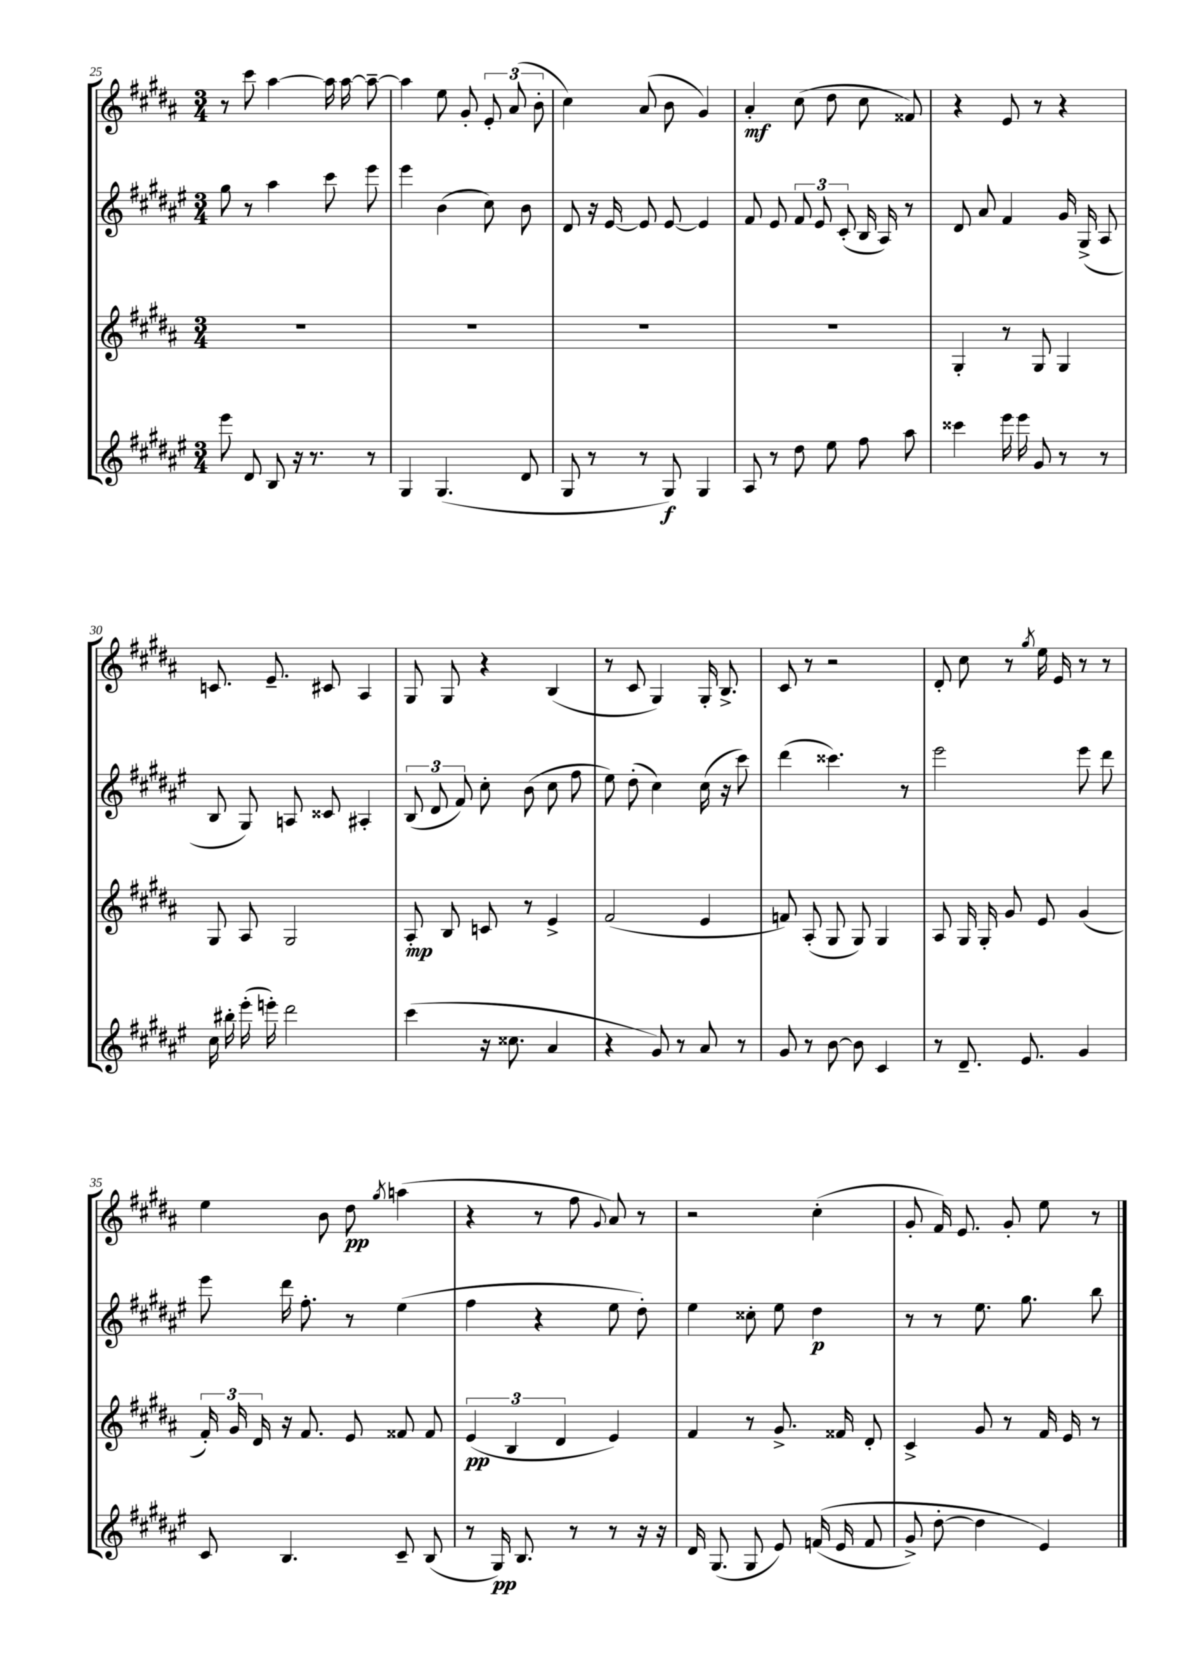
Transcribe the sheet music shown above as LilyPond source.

<<
\new StaffGroup <<
\new Staff = "s0" {
    \clef treble \key b \major \numericTimeSignature \time 3/4
    \autoBeamOff r8 cis'''8 ais''4~ ais''16 ais''16~ ais''8~-- |
    ais''4 e''8 gis'8-. \tuplet 3/2 { e'8-. ais'8( b'8-. } |
    cis''4) ais'8( b'8 gis'4) |
    ais'4-.\mf cis''8( dis''8 cis''8 fisis'8) |
    r4 e'8 r8 r4 |
    c'8. e'8.-- cis'8 ais4 |
    gis8 gis8 r4 b4( |
    r8 cis'8 gis4) gis16-. b8.-> |
    cis'8 r8 r2 |
    dis'8-. cis''8 r8 \acciaccatura { gis''8 } e''16 e'16 r8 r8 |
    e''4 b'8 dis''8\pp \acciaccatura { gis''8 } a''4( |
    r4 r8 fis''8 \appoggiatura { gis'8 } ais'8) r8 |
    r2 cis''4-.( |
    gis'8-. fis'16) e'8. gis'8-. e''8 r8 \bar "|." |
}
\new Staff = "s1" {
    \clef treble \key fis \major \numericTimeSignature \time 3/4
    \autoBeamOff gis''8 r8 ais''4 cis'''8 eis'''8 |
    eis'''4 b'4( cis''8) b'8 |
    dis'8 r16 eis'16~ eis'8 eis'8~ eis'4 |
    fis'8 eis'8 \tuplet 3/2 { fis'8 eis'8 cis'8-.( } b16 ais16) r8 |
    dis'8 ais'8 fis'4 gis'16 gis16->( ais8 |
    b8 gis8) a8 cisis'8 ais4-. |
    \tuplet 3/2 { b8( dis'8 fis'8) } cis''8-. b'8( cis''8 fis''8 |
    eis''8) dis''8-.( cis''4) cis''16( r16 cis'''8) |
    dis'''4( cisis'''4.) r8 |
    eis'''2 eis'''8 dis'''8 |
    eis'''8 dis'''16 fis''8.-. r8 eis''4( |
    fis''4 r4 eis''8 dis''8-.) |
    eis''4 cisis''8-. eis''8 dis''4\p |
    r8 r8 eis''8. gis''8. b''8 \bar "|." |
}
\new Staff = "s2" {
    \clef treble \key b \major \numericTimeSignature \time 3/4
    \autoBeamOff R2. |
    R2. |
    R2. |
    R2. |
    gis4-. r8 gis8 gis4 |
    gis8 ais8 gis2 |
    ais8-.\mp b8 c'8 r8 e'4-> |
    fis'2( e'4 |
    f'8) ais8-.( gis8 gis8) gis4 |
    ais8 gis16 gis16-. gis'8 e'8 gis'4( |
    \tuplet 3/2 { fis'16-.) gis'16 dis'16 } r16 fis'8. e'8 fisis'8 fisis'8 |
    \tuplet 3/2 { e'4\pp( b4 dis'4 } e'4) |
    fis'4 r8 gis'8.-> fisis'16 dis'8-. |
    cis'4-> gis'8 r8 fis'16 e'16 r8 \bar "|." |
}
\new Staff = "s3" {
    \clef treble \key fis \major \numericTimeSignature \time 3/4
    \autoBeamOff eis'''8 dis'8 b8 r16 r8. r8 |
    gis4 gis4.( dis'8 |
    gis8 r8 r8 gis8\f) gis4 |
    ais8 r8 dis''8 eis''8 fis''8 ais''8 |
    cisis'''4 eis'''16 eis'''16 gis'8 r8 r8 |
    cis''16 bis''16-. eis'''16-.( e'''16-.) dis'''2 |
    cis'''4( r16 cisis''8. ais'4 |
    r4 gis'8) r8 ais'8 r8 |
    gis'8 r8 b'8~ b'8 cis'4 |
    r8 dis'8.-- eis'8. gis'4 |
    cis'8 b4. cis'8-- b8( |
    r8 gis16\pp) b8. r8 r8 r16 r16 |
    dis'16 gis8.( gis8 eis'8) f'16(\( eis'16 f'8 |
    gis'8->) dis''8~-. dis''4 eis'4\) \bar "|." |
}
>>
>>
\layout { \context { \Score currentBarNumber = #25 } }
